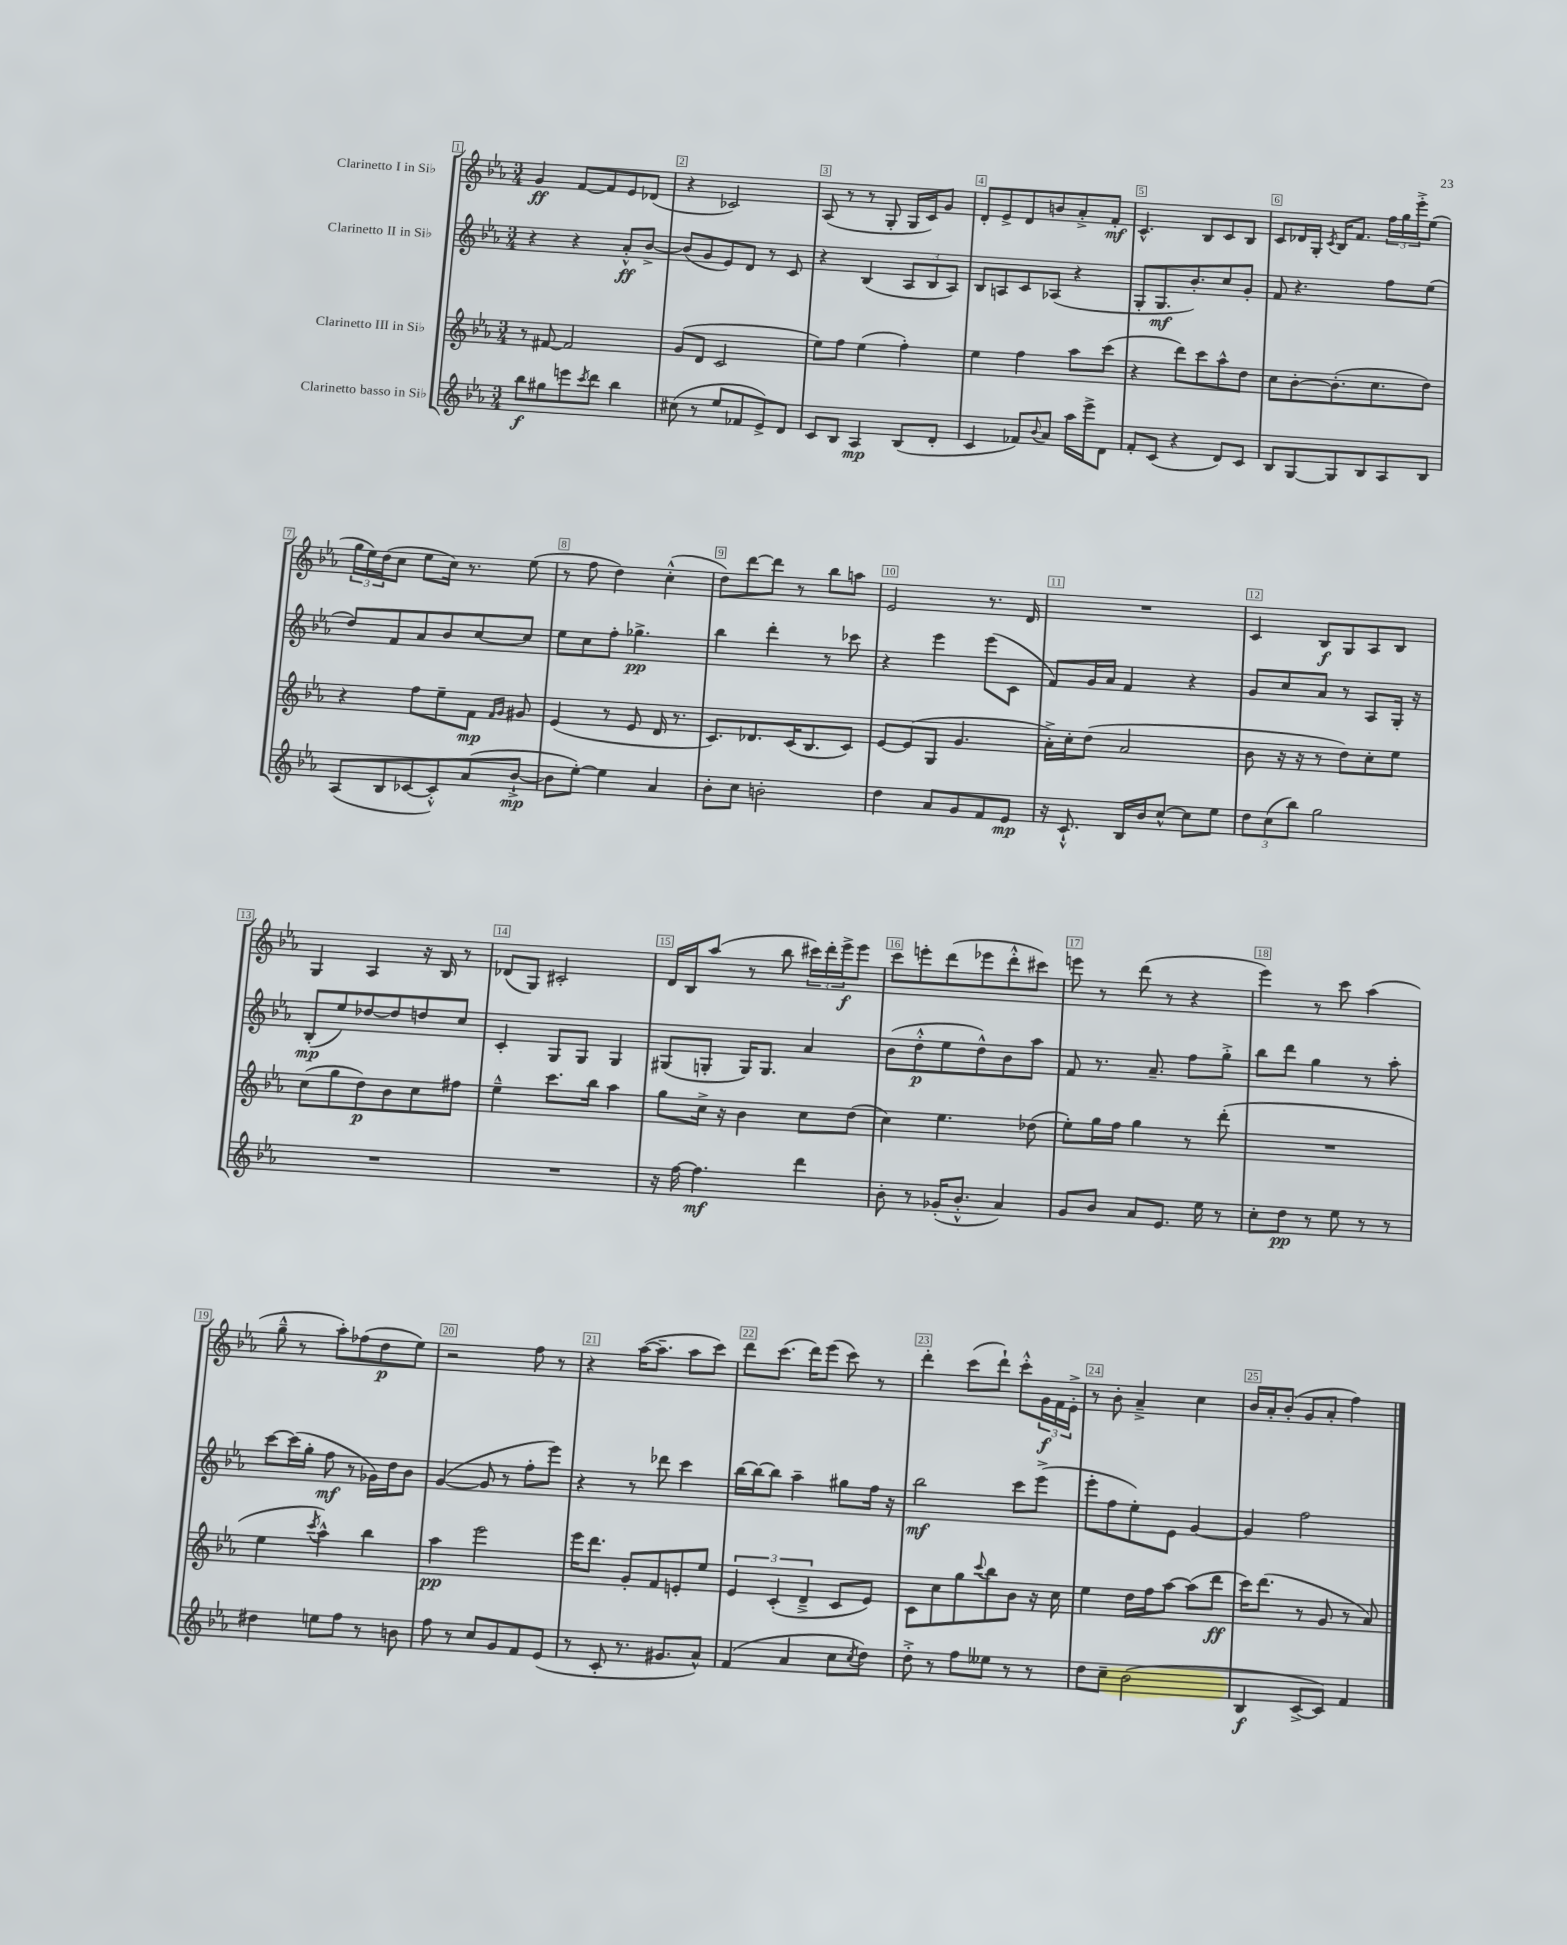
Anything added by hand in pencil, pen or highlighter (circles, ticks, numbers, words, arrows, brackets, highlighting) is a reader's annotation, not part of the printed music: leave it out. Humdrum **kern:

**kern	**kern	**kern	**kern
*staff4	*staff3	*staff2	*staff1
*clefG2	*clefG2	*clefG2	*clefG2
*k[b-e-a-]	*k[b-e-a-]	*k[b-e-a-]	*k[b-e-a-]
*M3/4	*M3/4	*M3/4	*M3/4
8bb-	8r	4r	4g
8gg#	[8f#	.	.
8eee	2f#]	4r	[8f
8qccc	.	.	.
8ddd	.	.	8f]
4bb-	.	8a-'^^	8e-
.	.	[8b-^	(8d-
=	=	=	=
(8cc#	(8g	(8b-]	4r
8r	8d	8g	.
8ee-	2c	8e-)	2c-)
8f-	.	8d	.
8e-^)	.	8r	.
8d	.	8c	.
=	=	=	=
8c	8ee-)	4r	(8A-
8B-	8ff	.	8r
4A-	(4ee-	(4B-	8r
.	.	.	8G'
(8B-	4ff')	12A-	16G
.	.	.	16c)
.	.	12B-	.
8d'	.	.	8g
.	.	12A-)	.
=	=	=	=
4c	4ee-	8B-	8d'
.	.	8A	8e-^
8f-)	4ff	8c	8d
8qqb-	.	.	.
8a-	.	(8A-	8b
16aa-	8aa-	4r	8a-'^
16eee-^	.	.	.
8d	(8ccc	.	8f'
=	=	=	=
8f'	4r	8G'	4.c^^
(8c	.	8.G	.
4r	8ddd)	.	.
.	.	8.b-')	.
.	8ccc	.	8B-
8d)	8aa-^^	8cc	8c
8c	8dd	8g'	8B-
=	=	=	=
8B-	8cc	8f	8c
[8G	[8b-'	4.r	16d-
.	.	.	16G'
.	.	.	8qc
8G]	(8.b-']	.	16B-
.	.	.	8.f
8B-	.	.	.
.	8.cc	.	.
8A-	.	8ff	24ff
.	.	.	24gg
.	.	.	24eee-'^
8B-	8dd)	(8ee-	(8ee-
=	=	=	=
(8A-	4r	8dd)	24gg
.	.	.	24ee-)
.	.	.	(24dd
8B-	.	8f	8cc
[8c-	8ff	8a-	8ee-
8c-'^^])	8ee-~	8b-	16cc)
.	.	.	8.r
(8a-	8f	[8cc	.
.	16qqf	.	.
.	16qqg	.	.
[8b-`^	8g#	8cc]	(8ee-
=	=	=	=
8b-]	(4e-	8ee-	8r
[8ee-')	.	8cc	8ff
4ee-]	8r	8ff'	4dd)
.	8e-	4.gg-^	.
4a-	16d	.	(4cc'^^
.	8.r	.	.
=	=	=	=
8b-'	8.c)	4bb-	8dd)
8cc	.	.	[8ddd
.	8.d-	.	.
2b'	.	4ddd'	8ddd]
.	(16c	.	8r
.	8.B-	.	.
.	.	8r	8bb-
.	8c)	8ccc-	8aa
=	=	=	=
4dd	[8e-	4r	2e-
.	(8e-]	.	.
8a-	8G	4eee-	.
8g	4.g	.	.
8f	.	(8eee-	8.r
8e-	.	8c	.
.	.	.	16d
=	=	=	=
16r	16a-'^)	8f)	2.r
8.c`^^	16cc'	.	.
.	(8dd	16g	.
.	.	16a-	.
16B-	2a-	4f	.
16b-	.	.	.
[8cc^^	.	.	.
8cc]	.	4r	.
8ee-	.	.	.
=	=	=	=
12dd	8b-	8g	4c
(12cc	.	.	.
.	16r	8cc	.
12bb-)	.	.	.
.	16r	.	.
2gg	8r	8a-	8B-
.	8dd)	8r	8G
.	8cc'	8A-	8A-
.	8ee-	16G'	8B-
.	.	16r	.
=	=	=	=
2.r	(8cc	(8B-'	4G
.	8gg	8ee-)	.
.	8dd)	[8dd-	4A-
.	8b-	8dd-]	.
.	8cc	8dd	16r
.	.	.	16B-
.	8ff#	8cc	8r
=	=	=	=
2.r	4ee-~^^	4c'	(8d-
.	.	.	8G)
.	8.ccc	8G	2c#'
.	.	8G	.
.	16bb-	.	.
.	4aa-	4G	.
=	=	=	=
16r	8gg	(8G#	16d
[16ff	.	.	16B-
4.ff]	16cc^	8G'	(8aa-
.	16r	.	.
.	4b-	16G)	8r
.	.	8.G	.
.	.	.	8bb-
4ddd	8cc	4a-	24ccc#)
.	.	.	24ddd'
.	.	.	24eee-^
.	(8dd	.	8eee-
=	=	=	=
8b-'	4cc)	(8b-	8ccc
8r	.	8dd'^^	8eee'
(16g-'	4.ee-	8ee-	(8ddd
8.b-'^^	.	.	.
.	.	8dd^^)	8eee-
4a-)	.	8b-	8ddd'^^
.	(8dd-	8aa-	8ccc#)
=	=	=	=
8g	8ee-')	8f	8eee
8b-	16gg	8.r	8r
.	16ff	.	.
8a-	4gg	.	(8ddd
.	.	8.a-~	.
8.e-	.	.	8r
.	8r	8ff	4r
16ee-	.	.	.
8r	(8ddd'	8gg'^	.
=	=	=	=
8cc'	2.r	8bb-	4eee-)
8dd	.	8ddd	.
8r	.	4gg	8r
8ee-	.	.	8ccc
8r	.	8r	(4aa-
8r	.	8aa-'	.
=	=	=	=
4dd#	4ee-	[8ccc	8gg~^^
.	.	(16ccc]	8r
.	.	16gg'	.
.	8qccc	.	.
8ee	4aa-^^)	8ff	8aa-')
8ff	.	8r	(8ff-
8r	4bb-	16g-)	8dd
.	.	16dd	.
8b	.	8b-	8ee-)
=	=	=	=
8ff	4aa-	([4g	2r
8r	.	.	.
8cc	2eee-	8g]	.
8g	.	8r	.
8f	.	8ff'	8ff
(8e-	.	8eee-)	8r
=	=	=	=
8r	16eee-	4r	4r
.	8.ddd	.	.
8c'	.	.	.
8.r	8g'	8r	([16aa-
.	.	.	8.aa-~]
.	8f	8ddd-	.
8.g#	.	.	.
.	8e'	4ccc	8aa-
8a-^^)	8ee-	.	8ccc)
=	=	=	=
(4f	6e-	[16bb-	8ddd
.	.	16bb-_	.
.	.	8bb-]	(8.ccc
.	(6c'	.	.
4a-	.	4aa-~	.
.	.	.	16ddd)
.	6d~^	.	.
.	.	.	(8eee-
8cc	8c	8gg#	8ccc)
8qcc	.	.	.
8dd)	8e-)	16ff	8r
.	.	16r	.
=	=	=	=
8dd'^	8c	2bb-	4ddd'
8r	8cc	.	.
8ff	8gg	.	(8ccc
.	8qqccc	.	.
8ee--	8bb-	.	8ddd`)
8r	8b-	8ccc	8ccc'^^
8r	16r	(8eee-^	24g
.	.	.	24f
.	16cc	.	.
.	.	.	24e-'^
=	=	=	=
8dd	4ee-	8eee-'	8r
8cc~	.	8ff	8b-'
(2b-	16dd	8ee-')	4a-~^
.	16ff	.	.
.	[8aa-	8e-	.
.	(8aa-]	[4g	4cc
.	8ddd	.	.
=	=	=	=
4B-	16ccc)	4g]	16b-
.	(8.ddd	.	16a-'
.	.	.	(8b-'
[8c^	8r	2ff	8g
8c])	8g	.	8a-'
4f	8r	.	4ff)
.	8a-)	.	.
==	==	==	==
*-	*-	*-	*-
